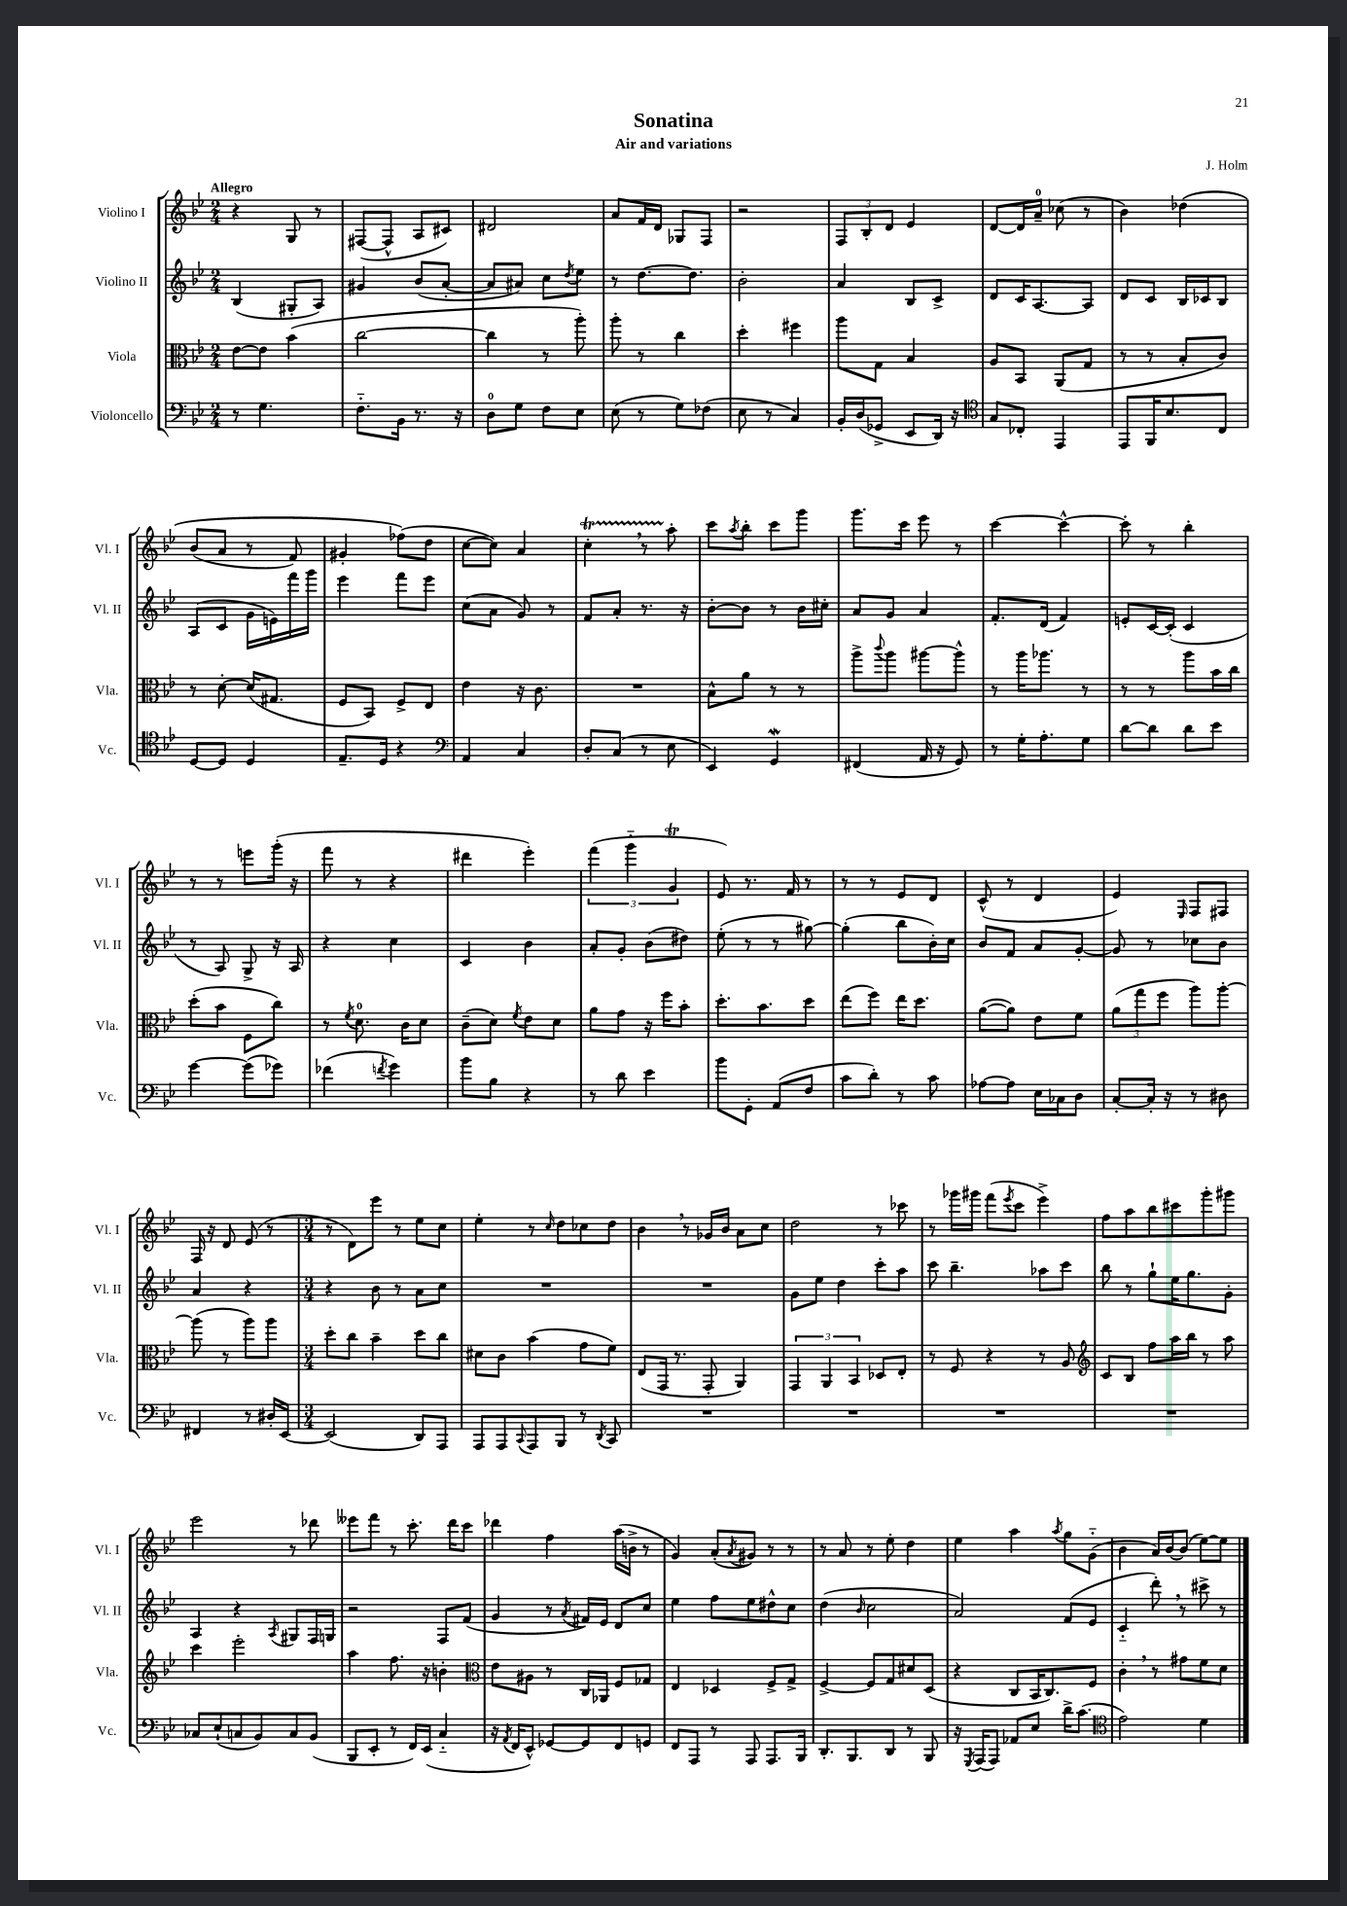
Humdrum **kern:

**kern	**kern	**kern	**kern
*part4	*part3	*part2	*part1
*staff4	*staff3	*staff2	*staff1
*I"Violoncello	*I"Viola	*I"Violino II	*I"Violino I
*I'Vc.	*I'Vla.	*I'Vl. II	*I'Vl. I
*clefF4	*clefC3	*clefG2	*clefG2
*k[b-e-]	*k[b-e-]	*k[b-e-]	*k[b-e-]
*M2/4	*M2/4	*M2/4	*M2/4
=1	=1	=1	=1
!	!	!	!LO:TX:a:B:t=Allegro
8r	[8e-\L	(4B-/	4r
4.G\	8e-\J]	.	.
.	(4b-\	8G#X'/L	8G/
.	.	8A/J)	8r
=2	=2	=2	=2
8.F\L	[2cc\	4g#X/	([8F#X/L
.	.	.	8F#^^/J]
16BB-\Jk	.	.	.
8.r	.	(8b-/L	8A/L
.	.	[8a'/J	8c#X/J)
16r	.	.	.
=3	=3	=3	=3
8D\L	4cc\]	8a/L]	2d#X/
8G\J	.	8a#X/J)	.
8F\L	8r	8cc\L	.
.	.	8qdd/	.
8E-\J	8aa'\)	8ee-\J	.
=4	=4	=4	=4
(8E-\	8aa'\	8r	8a/L
8r	8r	[8.dd\L	16f/L
.	.	.	16d/JJ
8G\L)	4cc\	.	8G-X/L
.	.	8.dd\J]	.
(8F-X\J	.	.	8F/J
=5	=5	=5	=5
8E-\	4dd'\	2b-'\	2r
8r	.	.	.
4C/)	4ff#X\	.	.
=6	=6	=6	=6
16BB-'/LL	8aa\L	4a/	12F/L
(16D/J	.	.	.
.	.	.	12B-'/
8GG-X^/J	8G\J	.	.
.	.	.	12d/J
8EE-/L	4B-/	8B-/L	4e-/
16DD/Jk)	.	8c^/J	.
16r	.	.	.
=7	=7	=7	=7
*clefC4	*	*	*
8G/L	8A/L	8d/L	[8d/L
8C-X'/J	8BB-/J	16c/K	16d/L]
.	.	[8.A/	16a~/JJ
4EE-/	(8AA/L	.	(8cc-X\
.	8G/J	8A/J]	8r
=8	=8	=8	=8
8EE-/L	8r	8d/L	4b-\)
16FF/K	8r	8c/J	.
8.B-/	.	.	.
.	8B-'/L	16B-/LL	(4dd-X\
.	.	16c-X/J	.
8C/J	8c/J)	8B-/J	.
!!LO:LB:g=z
=9	=9	=9	=9
[8D/L	8r	(8A/L	(8b-/L
8D/J]	[8d'\	8c/J	8a/J
4D/	(16d/KL]	16g\LL	8r
.	8.G#X/J	16en\)	.
.	.	16fff\	8f/)
.	.	16ggg\JJ	.
=10	=10	=10	=10
8.E-~/L	8F/L	4eee-\	4g#X'/
.	8BB-/J)	.	.
16D/Jk	.	.	.
4r	8F^/L	8fff\L	(8ff-X\L)
.	8E-/J	8eee-\J	8dd\J
=11	=11	=11	=11
*clefF4	*	*	*
4AA/	4e-\	(8cc\L	[8cc\L
.	.	8a\J	8cc\J])
4C/	16r	8g/)	4a/
.	8.c\	.	.
.	.	8r	.
=12	=12	=12	=12
8D'/L	2r	8f/L	4ccT',\
(8C/J	.	8a'/J	.
8r	.	8.r	8r
8E-\	.	.	8aa'\
.	.	16r	.
=13	=13	=13	=13
4EE-/)	8B-^^\L	[8b-'\L	8ccc\L
.	.	.	8qaa/
.	8a\J	8b-\J]	8bb-'\J
4GGW/	8r	8r	8ccc\L
.	8r	16b-\LL	8ggg\J
.	.	16cc#X'\JJ	.
=14	=14	=14	=14
(4FF#X/	8aa^\L	8a/L	8.ggg\L
.	8qqccc/	.	.
.	8aa\J	8g/J	.
.	.	.	16ccc\Jk
16AA/	[8aa#X\L	4a/	8eee-\
16r	.	.	.
8GG/)	8aa#^^\J]	.	8r
=15	=15	=15	=15
8r	8r	8.f'/L	[4ccc\
16G'\KL	16aa\KL	.	.
8.A'\	8.aa-X\J	(16d/Jk	.
.	.	4f/)	4ccc^^\_
8G\J	8r	.	.
=16	=16	=16	=16
[8d\L	8r	8en'/L	8ccc'\]
8d\J]	8r	[16c/L	8r
.	.	(16c'/JJ]	.
8d\L	8aa\L	4c/	4bb-'\
8e-\J	16b-\L	.	.
.	16cc\JJ	.	.
!!LO:LB:g=z
=17	=17	=17	=17
[4g\	(8dd'\L	8r	8r
.	8b-\J	8A/)	8r
(8g\L]	8F\L	8G^/	8eeen\L
8g-X\J)	8cc\J)	16r	(16ggg'\Jk
.	.	16A/	16r
=18	=18	=18	=18
(4f-X\	8r	4r	8fff\
.	8qf/	.	.
.	8.d\	.	8r
8qfn/	.	.	.
4g\)	.	4cc\	4r
.	16c\KL	.	.
.	8d\J	.	.
=19	=19	=19	=19
8b-\L	(8c~\L	4c/	4ddd#X\
8B-\J	8d\J)	.	.
.	8qf/	.	.
4r	8e-\L	4b-\	4eee-'\)
.	8d\J	.	.
=20	=20	=20	=20
8r	8a\L	8a'/L	(6fff\
8d\	8g\J	8g'/J	.
.	.	.	6ggg\
4e-\	16r	(8b-\L	.
.	16ff\KL	.	.
.	.	.	6gT/
.	8b-'\J	8dd#X\J)	.
=21	=21	=21	=21
8b-\L	8.dd'\L	(8ee-'\	8e-/)
8GG'\J	.	8r	8.r
.	8.b-\	.	.
(8AA/L	.	8r	.
.	.	.	16f/
8F/J	8dd\J	[8gg#X\)	8r
=22	=22	=22	=22
8c\L	(8ee-\L	(4gg#'\]	8r
8d'\J)	8ff\J)	.	8r
8r	16ee-\KL	8bb-\L	8e-/L
.	8.dd\J	.	.
8c\	.	16b-'\L)	8d/J
.	.	16cc\JJ	.
=23	=23	=23	=23
[8A-X\L	([8a\L	8b-/L	(8c^^/
8A-\J]	8a\J])	8f/J	8r
16E-\LL	8e-\L	8a/L	4d/
16C-X\J	.	.	.
8D\J	8f\J	[8g'/J	.
=24	=24	=24	=24
[8C'/L	(12a\L	8g/]	4e-/)
.	12gg\	.	.
16C'/Jk]	.	8r	.
.	12ff\J	.	.
16r	.	.	.
.	.	.	16qqE-/
8r	8aa\L)	8cc-X\L	8F/L
8D#X\	[8aa'\J	8b-\J	8F#X/J
!!LO:LB:g=z
=25	=25	=25	=25
4FF#X/	(8aa\]	4a/	16F/
.	.	.	16r
.	8r	.	8d/
8r	8aa\L)	4r	(8e-/
16D#X'/LL	8aa\J	.	8r
[16EE-/JJ	.	.	.
=26	=26	=26	=26
*M3/4	*M3/4	*M3/4	*M3/4
(2EE-/]	8dd'\L	4r	8r
.	8cc\J	.	8d\L)
.	4b-~\	8b-\	8eee-\J
.	.	8r	8r
8DD/L)	8dd\L	8a\L	8ee-\L
8AAA/J	8cc\J	8cc\J	8cc\J
=27	=27	=27	=27
8AAA/L	8d#X\L	2.r	4ee-'\
8AAA/	8c\J	.	.
8qqCC/	.	.	.
8AAA/	(4b-\	.	8r
.	.	.	16qqcc/
8BBB-/J	.	.	8dd\L
8r	8g\L	.	8cc-X\
8qDD/	.	.	.
8CC/	8f\J)	.	8dd\J
=28	=28	=28	=28
2.r	(8E-/L	2.r	4b-,\
.	16GG/Jk	.	.
.	8.r	.	.
.	.	.	8r
.	8GG'/	.	16g-X/LL
.	.	.	16b-/JJ
.	4AA/)	.	8a\L
.	.	.	8cc\J
=29	=29	=29	=29
2.r	6GG/	8g\L	2dd\
.	.	8ee-\J	.
.	6AA/	.	.
.	.	4dd\	.
.	6BB-/	.	.
.	8D-X/L	8ccc'\L	8r
.	8E-'/J	8aa\J	8ccc-X\
=30	=30	=30	=30
2.r	8r	8ccc\	8r
.	8F/	4.bb-~\	16ggg-X\LL
.	.	.	16ggg#X\JJ
.	4r	.	(8fff\L
.	.	.	8qeee-/
.	.	.	8ccc\J
.	8r	8aa-X\L	4eee-^\)
.	8A/	8ccc\J	.
=31	=31	=31	=31
*	*clefG2	*	*
2.r	8c/L	8bb-\	8ff\L
.	8B-/J	8r	8aa\
.	8ff\L	8gg`\L	8bb-\
.	16aa\L	16ee-\K	8ccc#X\
.	16bb-\JJ	8.gg\	.
.	8r	.	8ggg'\
.	8aa\	8g'\J	8ggg#X\J
!!LO:LB:g=z
=32	=32	=32	=32
8C-X/L	4ccc\	4A/	2eee-\
(8E-`/	.	.	.
8Cn/	2eee-'\	4r	.
8BB-/)	.	.	.
.	.	8qA/	.
8C/	.	8G#X/L	8r
(8BB-/J	.	16F/L	8ddd-X\
.	.	16Gn/JJ	.
=33	=33	=33	=33
8BBB-/L	4aa\	2r	8eee--X\L
8EE-'/J	.	.	8fff\J
8r	8.ff\	.	8r
16FF/LL)	.	.	8.ccc'\
(16EE-/JJ	16r	.	.
4C/	4bn'\	8F/L	.
.	.	.	16ddd\KL
.	.	(8f/J	8ccc\J
=34	=34	=34	=34
*	*clefC3	*	*
16r	8e-\L	4g/	4ddd-X\
8qAA/	.	.	.
16FF/KL	.	.	.
8EE-^^/J)	8A#X\J	.	.
[8GG-X/L	8r	8r	4ff\
.	.	8qa/	.
8GG-/]	16C/LL	16f#X/LL)	.
.	16AA-X/JJ	16e-/JJ	.
8FF/	8F/L	8d/L	(16aa\LL
.	.	.	16bn^\JJ
8GGn/J	8G-X/J	8cc/J	8r
=35	=35	=35	=35
8FF/L	4E-/	4ee-\	4g/)
8AAA/J	.	.	.
8r	4D-X/	8ff\L	(8a'/L
.	.	.	8qa/
8AAA/	.	8ee-\	8g#X/J)
8.AAA/L	8F^/L	8dd#X^^\	8r
.	8G^/J	8cc\J	8r
16BBB-/Jk	.	.	.
=36	=36	=36	=36
8.DD'/L	[4F^/	(4dd\	8r
.	.	.	8a/
8.BBB-/	.	.	.
.	.	16qqb-/	.
.	8F/L]	2cc\	8r
8DD/J	8G/	.	8ee-'\
8r	8d#X/	.	4dd\
8BBB-/	(8D/J	.	.
=37	=37	=37	=37
16r	4r	2a/)	4ee-\
8qGGG/	.	.	.
(16AAA/KL	.	.	.
8AAA/J)	.	.	.
8AA-X/L	8C/L	.	4aa\
8E-/J	16BB-/K	.	.
.	8.C/)	.	.
.	.	.	8qaa/
16d^\KL	.	(8f/L	8gg\L
(8.c\J	.	.	.
.	8F/J	8e-/J	(8g\J
=38	=38	=38	=38
*clefC4	*	*	*
2e-\)	4c',\	4c/	4b-\
.	8r	8ddd',\)	16a/LL)
.	.	.	[16b-/J
.	8g#X\L	8r	(8b-/J]
4d\	8f\	8ccc#X^\	[8ee-\L)
.	8d\J	8r	8ee-\J]
==	==	==	==
*-	*-	*-	*-
